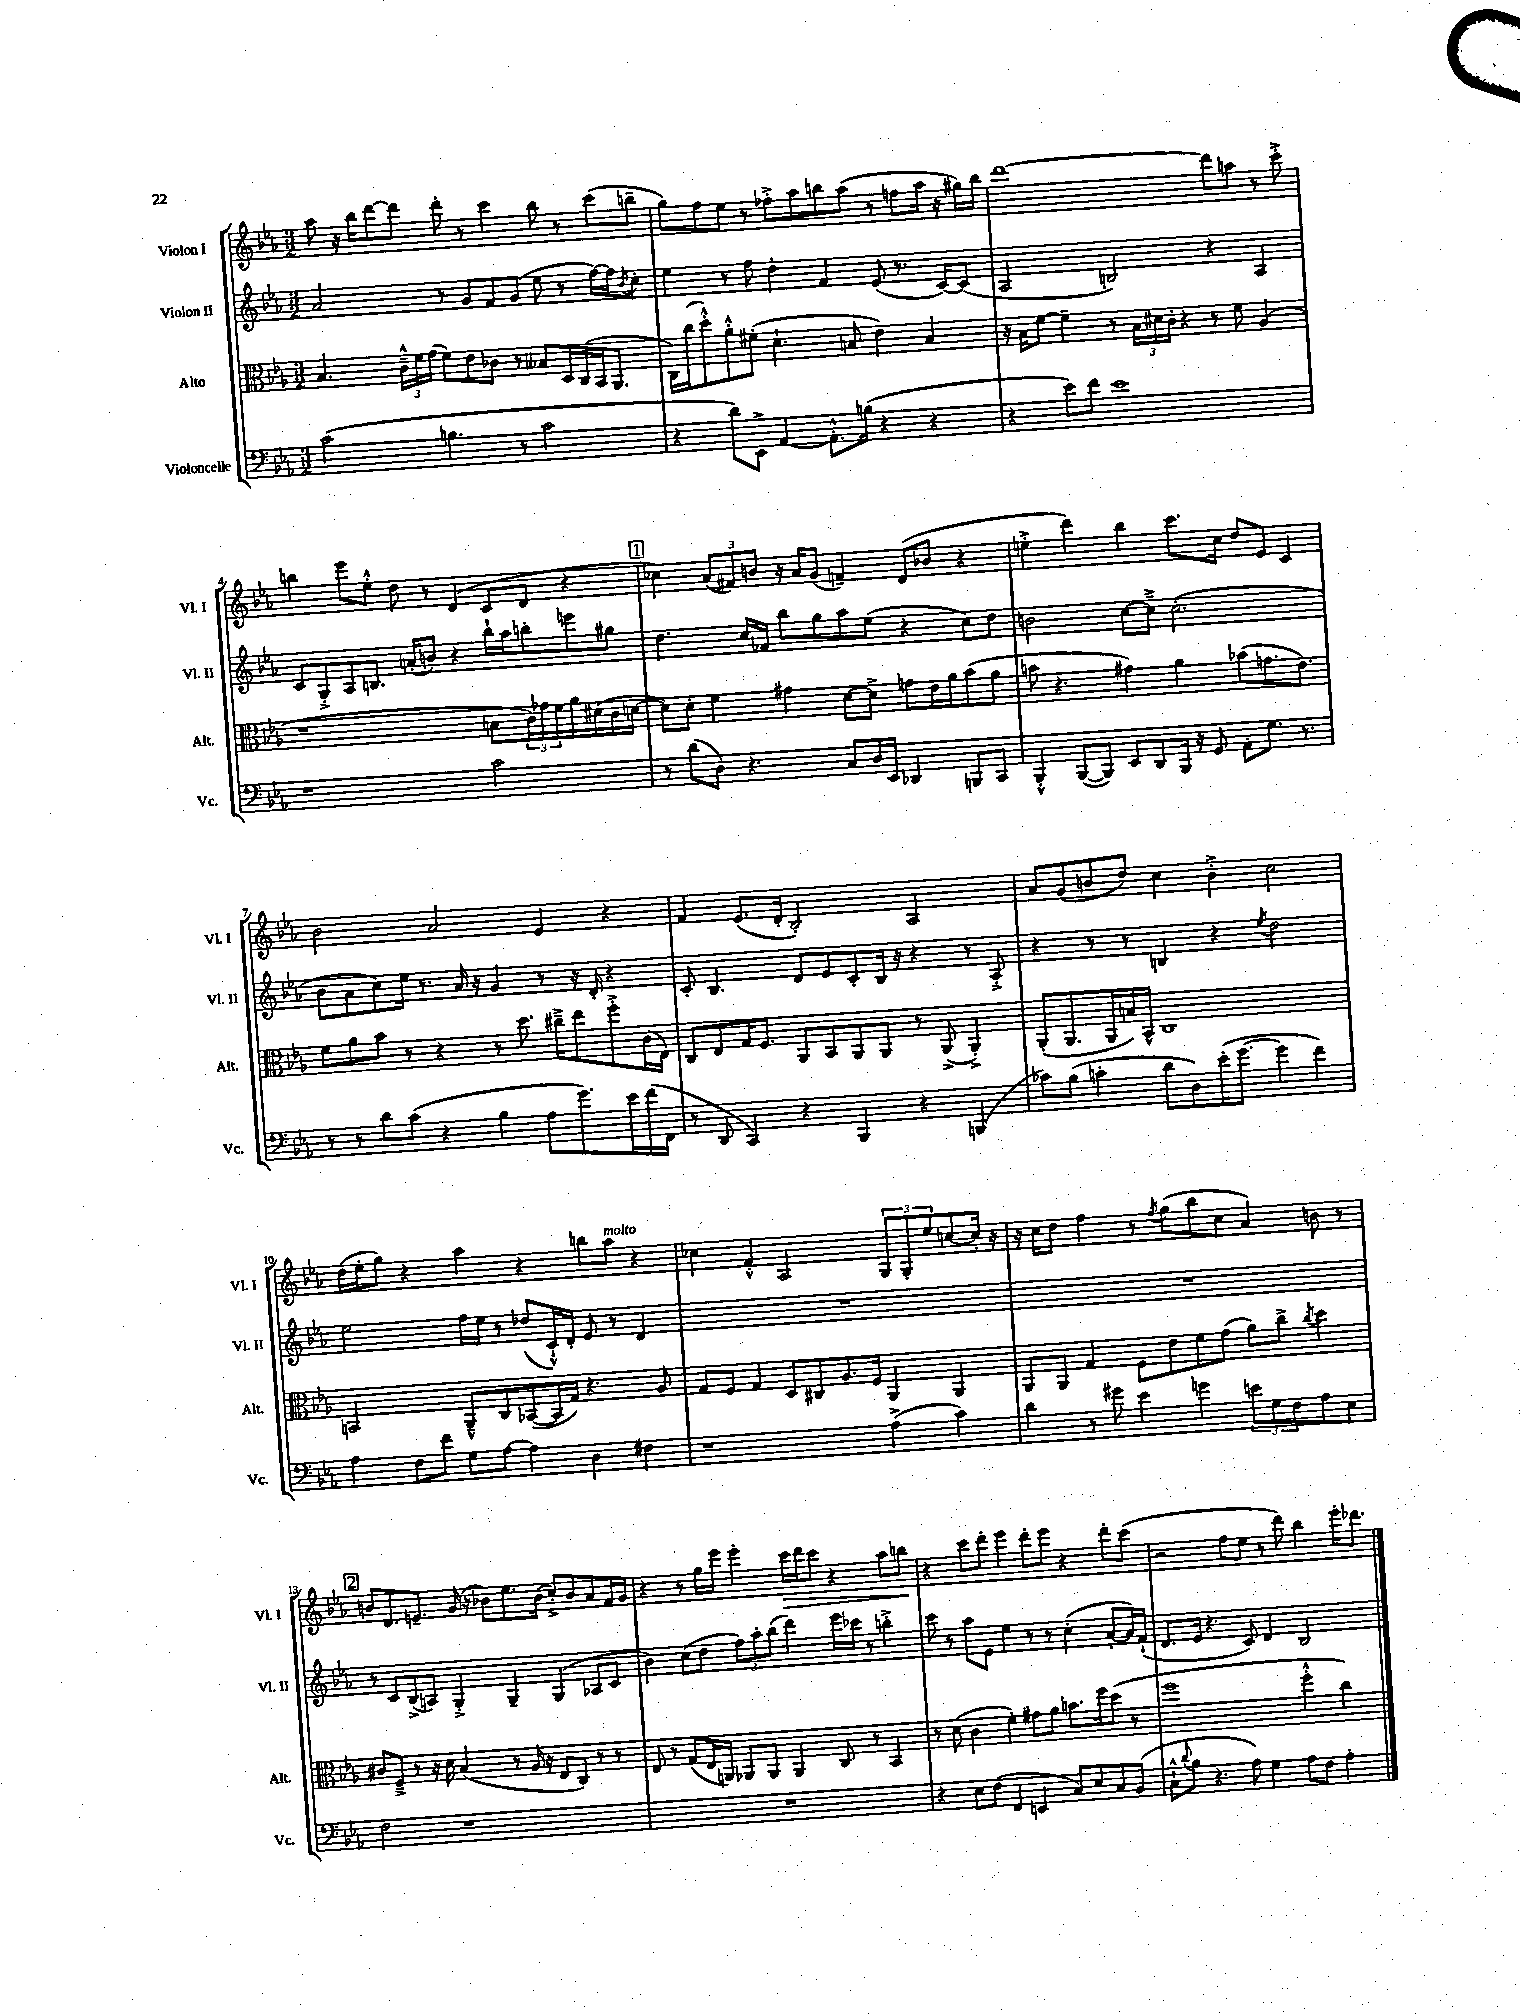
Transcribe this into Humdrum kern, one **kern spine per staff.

**kern	**kern	**kern	**kern	**dynam
*part4	*part3	*part2	*part1	*part1
*staff4	*staff3	*staff2	*staff1	*staff1
*I"Violoncelle	*I"Alto	*I"Violon II	*I"Violon I	*
*I'Vc.	*I'Alt.	*I'Vl. II	*I'Vl. I	*
*clefF4	*clefC3	*clefG2	*clefG2	*
*k[b-e-a-]	*k[b-e-a-]	*k[b-e-a-]	*k[b-e-a-]	*
*M3/2	*M3/2	*M3/2	*M3/2	*
=1	=1	=1	=1	=1
(2c\	4.B-/	2a-/	8aa-\	.
.	.	.	16r	.
.	.	.	16bb-\KL	.
.	.	.	[8ddd\	.
.	24c~^^\LL	.	8ddd\J]	.
.	24f\	.	.	.
.	(24g\JJ	.	.	.
4.Bn\	8f\L)	8r	8ddd'\	.
.	8e-\	8g/L	8r	.
.	8c-X\J	8f/	4ccc\	.
8r	8r	(8g/J	.	.
2c\	8B--X/L	8ee-\	8bb-\	.
.	16D/L	8r	8r	.
.	(16C/	.	.	.
.	16BB-/J	[16ff\LL)	(8ccc\L	.
.	8.AA-/J	16ff\J]	.	.
.	.	8qb-/	.	.
.	.	8cc'\J	8bbn~\J	.
=2	=2	=2	=2	=2
4r	16C\LL)	4ee-\	8gg\L)	.
.	(16cc\J	.	.	.
.	8dd'^^\)	.	8ff\	.
8d\L)	8a-'^^\	8r	8ee-\J	.
8EE-^\J	(8f#X'\J	8ff\	8r	.
[4AA-/	4.d`\	4dd'\	8ff-X'^\L	.
.	.	.	8aa-\	.
8.AA-'^^\L]	.	4f/	8bbn\	.
.	8Bn/	.	(8aa-\J	.
(16Bn\Jk	.	.	.	.
4r	4e-\)	(8e-/	8r	.
.	.	8.r	8ffn\L	.
4r	4B/	.	16aa-\Jk	.
.	.	[16c/KL)	16r	.
.	.	(8c/J]	16gg#X\LL)	.
.	.	.	16bb\JJ	.
=3	=3	=3	=3	=3
4r	16r	2A-/	[1ddd	.
.	16B-\KL	.	.	.
.	[8f\J	.	.	.
8e-\L)	4f~\]	.	.	.
8f\J	.	.	.	.
1e-	8r	2Bn/)	.	.
.	24B-\LL	.	.	.
.	24d#X\	.	.	.
.	24c'\JJ	.	.	.
.	4r	.	.	.
.	8r	4r	8ddd\L]	.
.	8f\	.	8aan\J	.
.	(4A-/	4A-/	8r	.
.	.	.	8ccc'^\	.
!!LO:LB:g=z
=4	=4	=4	=4	=4
1r	1r	8c/L	4bbn\	.
.	.	8G'^/	.	.
.	.	8A-/	8eee-\L	.
.	.	8.Bn/J	8ee-'^^\J	.
.	.	.	8dd\	.
.	.	(16an'/KL	.	.
.	.	8bn/J)	8r	.
.	.	4r	(4d/	.
2c\	8Bn\L	16bb-`\LL	8c/L	.
.	.	16aa-\J	.	.
.	24c\L)	8bbn'\	8d/J	.
.	24g-X\	.	.	.
.	24f\	.	.	.
.	16a-\	8eeen\	4r	.
.	(16d#X\	.	.	.
.	16c\	8gg#X\J	.	.
.	[16dn\JJ	.	.	.
!!LO:REH:place=s1:t=1
=5	=5	=5	=5	=5
8r	8d\L])	4.dd\	4cc-X\)	.
(8d\L	8d'\J	.	.	.
8D\J)	4f\	.	(12a-/L	.
.	.	.	12f#X/)	.
4.r	.	16cc/LL	.	.
.	.	.	12bn/J	.
.	.	16f-X/JJ	.	.
.	4g#X\	8bb-\L	16r	.
.	.	.	16a-/KL	.
.	.	8gg\	(8g/J	.
8C/L	[8d\L	8aa-\	4fn~/)	.
16D/L	8d^\J]	(8ee-\J	.	.
16EE-/JJ	.	.	.	.
4DD-X/	8gn\L	4r	(8d/L	.
.	16e-\L	.	8b-X/J	.
.	16a-\J	.	.	.
8BBBn/L	(8b-\	8cc\L)	4r	.
8CC/J	8a-\J	8dd\J	.	.
=6	=6	=6	=6	=6
4BBB-'^^/	8bn\	2bn\	4een'^\	.
.	4.r	.	.	.
([8BBB-/L	.	.	4ddd\)	.
8BBB-/J])	.	.	.	.
8EE-/L	4g#X\)	[8cc\L	4bb-\	.
8DD/	.	8cc~^\J]	.	.
16BBB-/Jk	4a-\	(2.cc'\	8.ccc\L	.
16r	.	.	.	.
8GG/	.	.	.	.
.	.	.	16cc\Jk	.
8AA-'\L	(8b-X\L	.	8dd/L	.
8.G\J	8.gn\	.	8e-/J	.
.	.	.	4c/	.
8.r	8.e-\J)	.	.	.
!!LO:LB:g=z
=7	=7	=7	=7	=7
8r	8f\L	8b-\L	2b-\	.
8r	8a-\	8a-\	.	.
8d\L	8b-\J	8cc\)	.	.
(8c\J	8r	16ee-\Jk	.	.
.	.	8.r	.	.
4r	4r	.	2a-/	.
.	.	16a-/	.	.
.	.	16r	.	.
4B-\	8r	4g/	.	.
.	8.dd\	.	.	.
8A-\L	.	8r	4e-/	.
.	16cc#X~^\KL	.	.	.
8.g\)	8ee-\	16r	.	.
.	.	16d'/	.	.
.	8ff'^\	4r	4r	.
16e-\L	.	.	.	.
(16f\	(16c\L	.	.	.
16FF\JJ	16E-\JJ)	.	.	.
=8	=8	=8	=8	=8
8r	8C/L	8c'/	4f/	.
8DD/	8E-/	4.B-/	.	.
4CC/)	16G/K	.	(8.e-/L	.
.	8.F/J	.	.	.
.	.	.	16d'/Jk	.
4r	8AA-/L	8d/L	2B-'/)	.
.	8BB-/	8e-/	.	.
4BBB-/	8AA-/	8c'/	.	.
.	8AA-/J	16B-/Jk	.	.
.	.	16r	.	.
4r	8r	4r	2A-/	.
.	(8AA-^/	.	.	.
(4BBBn/	4AA-'^/)	8r	.	.
.	.	8A-'^/	.	.
=9	=9	=9	=9	=9
8c-X\L)	(8AA-'/L	4r	8a-/L	.
(8B-\J	8.AA-/	.	(8g/	.
4cn'\	.	8r	8bn/	.
.	16AA-/L	.	.	.
.	16Bn/)	8r	8dd/J)	.
.	16BB-^^/JJ	.	.	.
8d\L	1C	4Bn/	4cc\	.
8D\)	.	.	.	.
(16e-'\K	.	4r	4b'^\	.
[8.g\J	.	.	.	.
.	.	8qee-/	.	.
4g\]	.	2dd\	2cc\	.
4f\)	.	.	.	.
!!LO:LB:g=z
=10	=10	=10	=10	=10
4A-\	2BBn/	2ee-\	(16dd\LL	.
.	.	.	16ee-'\J	.
.	.	.	8gg\J)	.
8F\L	.	.	4r	.
8f\J	.	.	.	.
8G\L	8AA-~^^/L	16ff\LL	4aa-\	.
.	.	16ee-\JJ	.	.
[8A-\J	8C/	8r	.	.
4A-\]	([8BB-X/	(8dd-X/L	4r	.
.	16BB-/L]	16c`^^/L)	.	.
.	16G/JJ)	16d'/JJ	.	.
4D\	4.r	8e-/	8bbn\L	.
!	!	!	!LO:TX:a:i:t=molto	!
.	.	8r	8aa-\J	.
4F#X\	.	4d/	4r	.
.	8A-/	.	.	.
=11	=11	=11	=11	=11
1r	8G/L	1.r	4cc-X\	.
.	8F/J	.	.	.
.	4G/	.	4f'^^/	.
.	8D/L	.	2A-/	.
.	8C#X/	.	.	.
.	8.A-/	.	.	.
.	16F/Jk	.	.	.
(4A-^\	4AA-/	.	12G/L	.
.	.	.	12G'/	.
.	.	.	12ee-/	.
4c\)	4AA-/	.	[8ccn/	.
.	.	.	16cc'/Jk]	.
.	.	.	16r	.
=12	=12	=12	=12	=12
4d\	8AA-/L	1.r	16r	.
.	.	.	16cc\KL	.
.	8AA-/J	.	8dd\J	.
8r	4G/	.	4ff\	.
8g#X\	.	.	.	.
4e-\	8F\L	.	8r	.
.	.	.	8qff/	.
.	8e-\	.	(8gg\L	.
4gn\	8f\	.	8bb-\	.
.	(8g\J	.	8cc\J	.
12en\L	8a-\L)	.	4a-/)	.
12G\	.	.	.	.
.	8cc^\J	.	.	.
12F\	.	.	.	.
.	8qcc/	.	.	.
8A-\	4dd\	.	8bn\	.
8E-\J	.	.	8r	.
!!LO:LB:g=z
!!LO:REH:place=s1:t=2
=13	=13	=13	=13	=13
2F\	8c#X/L	8r	8bn/L	.
.	8F~^/J	8c/L	8.d/	.
.	8r	(8B-^/	.	.
.	.	.	8.en~/J	.
.	16r	8An/J)	.	.
.	16d\	.	.	.
1r	(4B-/	4G'^/	(16g/	.
.	.	.	16r	.
.	.	.	8b-X\L)	.
.	8r	4G~/	8.ee-\	.
.	16A-/	.	.	.
.	16r	.	(16b-\Jk	.
.	8E-/L	(4G/	8cc'^/L)	.
.	8C/J)	.	8b-/	.
.	8r	8A-X/L	8a-/	.
.	8r	8c/J	16f/L	.
.	.	.	16g/JJ	.
=14	=14	=14	=14	=14
1.r	8E-/	4b-\)	4r	.
.	8r	.	.	.
.	(8G/L	(8cc\L	8r	.
.	16E-/L	8dd\J	16gg\LL	.
.	16AAn/JJ)	.	16eee-\JJ	.
.	8AA-X/L	12ff\L)	4eee-'\	.
.	.	12aa-'\	.	.
.	8AA-/J	.	.	.
.	.	(12bb-\J	.	.
!	!	!	!	!LO:HP:b
.	4AA-/	4ddd\)	16ccc\LL	>
.	.	.	16ddd\J	.
.	.	.	8ccc\J	.
.	8C/	16eee-\LL	4r	.
.	.	16ccc-X\JJ	.	.
.	8r	8r	.	.
.	4BB-/	4bbn'^\	8aa-\L	.
.	.	.	8bbn\J	.
.	.	.	.	]
=15	=15	=15	=15	=15
4r	8r	8ccc\	4r	.
.	(8d\	8r	.	.
8E-\L	4c\	8aa-\L	8ccc\L	.
(8F\J	.	8e-\J	8ddd'\J	.
4FF/	4f'\)	4ee-\	4eee-\	.
4EEn/	8g#X\L	8r	8ddd'\L	.
.	8a-\J	8r	8eee-\J	.
8C/L)	8.bn\L	(4cc'\	4r	.
8E-/	.	.	.	.
.	16ff\k	.	.	.
8C/	(8dd\J	[8a-'/L	8ddd'\L	.
(8BB-/J	8r	16a-/L])	(8ccc\J	.
.	.	(16f`/JJ	.	.
=16	=16	=16	=16	=16
8C`^^\L	1ff	8.d/L	2r	.
8qqd/	.	.	.	.
8B-\J	.	.	.	.
.	.	16e-/Jk	.	.
4.r	.	4.r	.	.
.	.	.	8ff\L	.
8A-\)	.	8c/)	8ee-\J	.
4G\	.	4d/	8r	.
.	.	.	8ddd\)	.
8A-\L	4ff'^^\	2B-/	4bb-\	.
8F\J	.	.	.	.
4A-'\	4cc\)	.	16eee-'\KL	.
.	.	.	8.ddd-X\J	.
==	==	==	==	==
*-	*-	*-	*-	*-
